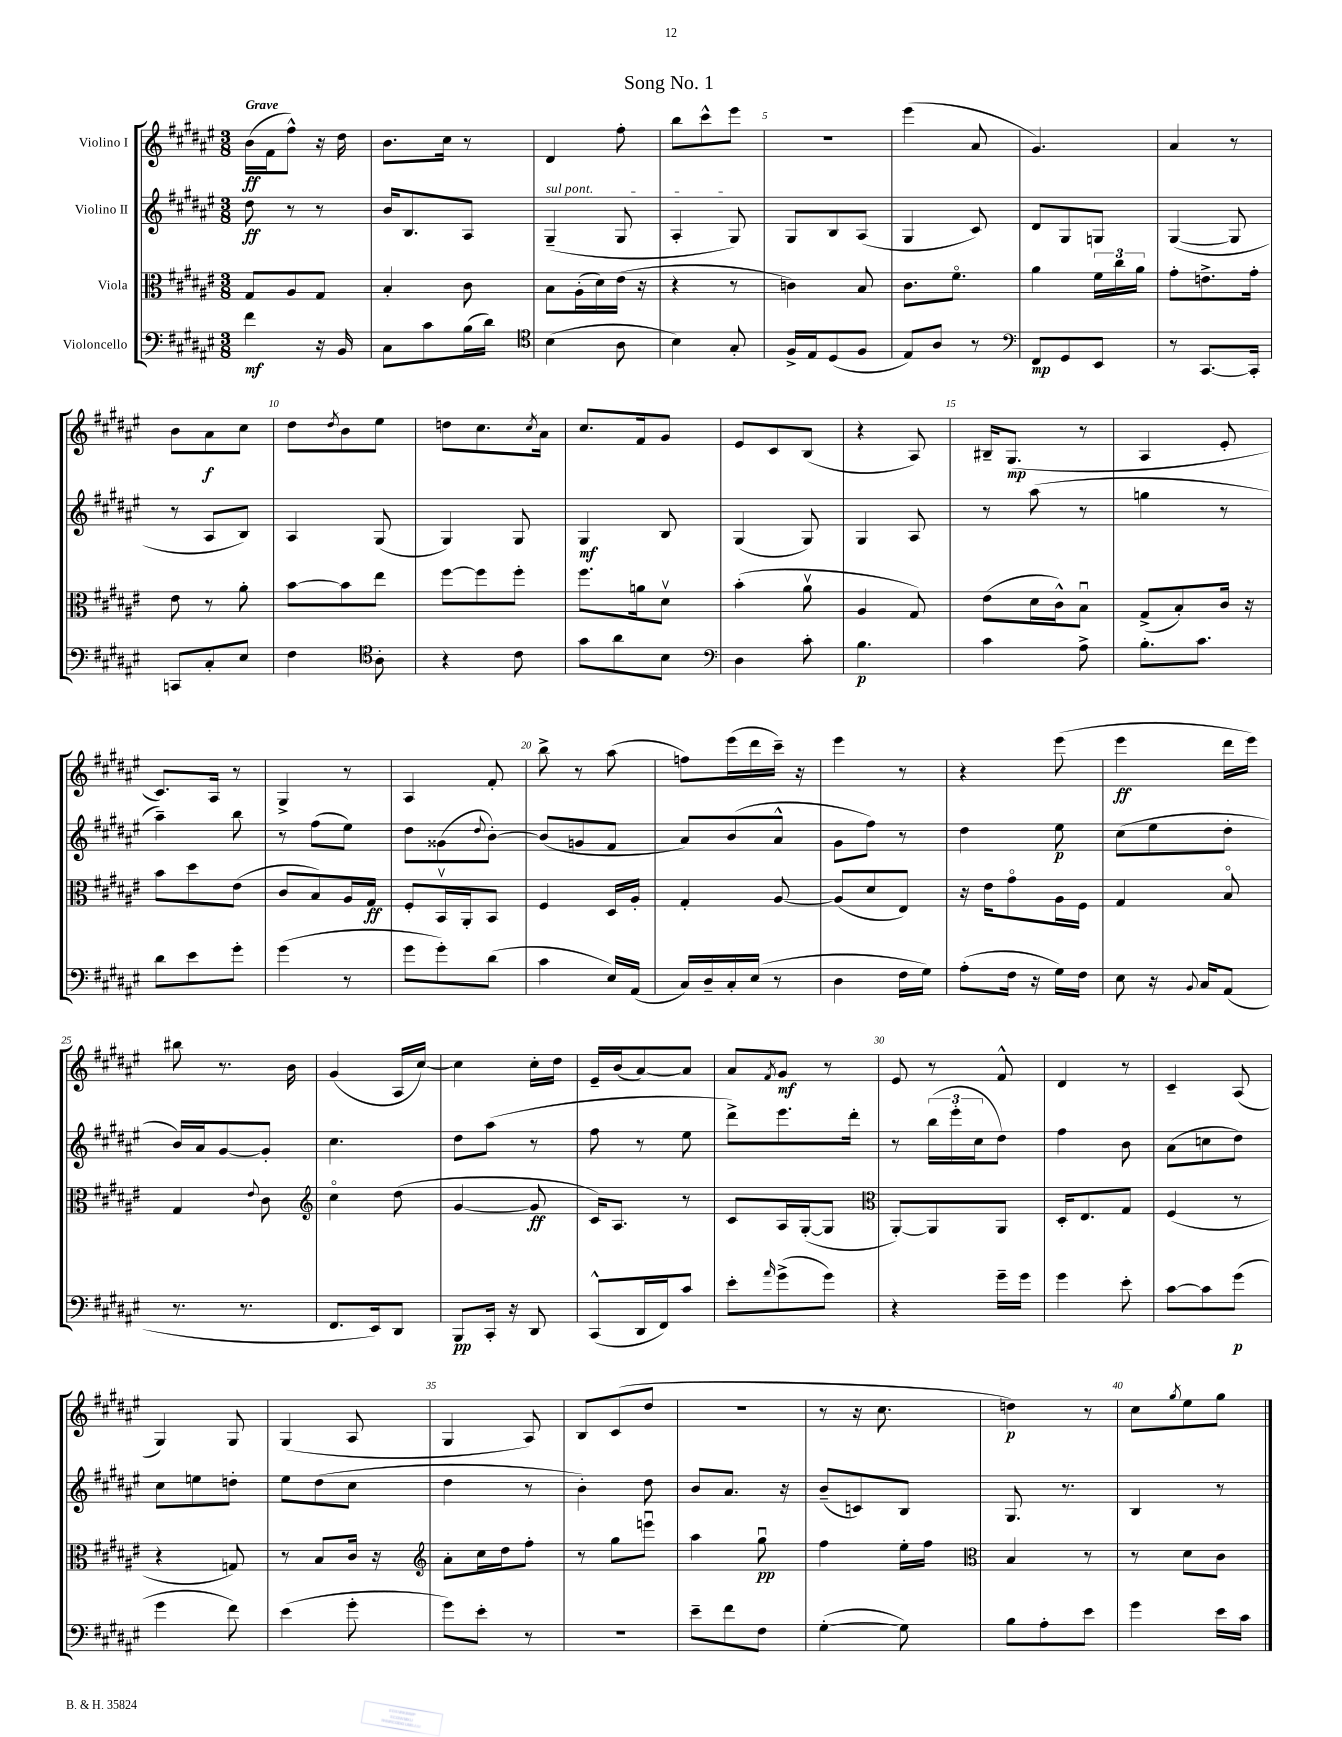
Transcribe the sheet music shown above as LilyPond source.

\header { title = "Song No. 1" }
<<
\new StaffGroup <<
\new Staff = "s0" \with { instrumentName = "Violino I" } {
    \clef treble \key fis \major \numericTimeSignature \time 3/8 \tempo "Grave"
    b'16\ff( fis'16 fis''8-^) r16 dis''16 |
    b'8. cis''16 r8 |
    dis'4 fis''8-. |
    b''8 cis'''8-^ eis'''8 |
    R4. |
    eis'''4( ais'8 |
    gis'4.) |
    ais'4 r8 |
    b'8 ais'8\f cis''8 |
    dis''8 \acciaccatura { dis''8 } b'8 eis''8 |
    d''8 cis''8. \acciaccatura { cis''8 } ais'16 |
    cis''8. fis'16 gis'8 |
    eis'8 cis'8 b8( |
    r4 ais8) |
    bis16-- gis8.\mp( r8 |
    ais4 eis'8-. |
    cis'8.) ais16 r8 |
    gis4-> r8 |
    ais4 fis'8-. |
    b''8-> r8 ais''8( |
    f''8) eis'''16( dis'''16 cis'''16--) r16 |
    eis'''4 r8 |
    r4 eis'''8( |
    eis'''4\ff dis'''16 eis'''16) |
    bis''8 r8. b'16 |
    gis'4( ais16 cis''16~) |
    cis''4 cis''16-. dis''16 |
    eis'16-- b'16( ais'8~) ais'8 |
    ais'8 \acciaccatura { fis'8 } gis'8\mf r8 |
    eis'8 r8 fis'8-^ |
    dis'4 r8 |
    cis'4-- ais8( |
    gis4) gis8 |
    gis4( ais8 |
    gis4 ais8) |
    b8 cis'8( dis''8 |
    R4. |
    r8 r16 cis''8. |
    d''4\p) r8 |
    cis''8 \acciaccatura { gis''8 } eis''8 gis''8 \bar "|." |
}
\new Staff = "s1" \with { instrumentName = "Violino II" } {
    \clef treble \key fis \major \numericTimeSignature \time 3/8
    dis''8\ff r8 r8 |
    b'16 b8. ais8 |
    \once \override TextSpanner.bound-details.left.text = \markup { \italic "sul pont." } gis4--\startTextSpan( gis8 |
    ais4-. gis8\stopTextSpan) |
    gis8 b8 ais8( |
    gis4 cis'8) |
    dis'8 gis8 g8 |
    gis4~( gis8 |
    r8 ais8 b8) |
    ais4 gis8( |
    gis4) gis8 |
    gis4\mf b8 |
    gis4( gis8) |
    gis4 ais8 |
    r8 ais''8( r8 |
    g''4 r8 |
    ais''4--) b''8 |
    r8 fis''8( eis''8) |
    dis''8 gisis'8( \appoggiatura { dis''8 } b'8~-.) |
    b'8( g'8 fis'8 |
    ais'8) b'8( ais'8-^ |
    gis'8 fis''8) r8 |
    dis''4 eis''8\p |
    cis''8( eis''8 dis''8-. |
    b'16) ais'16 gis'8~ gis'8-. |
    cis''4. |
    dis''8 ais''8( r8 |
    fis''8 r8 eis''8 |
    dis'''8->) eis'''8. dis'''16-. |
    r8 \tuplet 3/2 { b''16( eis'''16-. cis''16 } dis''8) |
    fis''4 b'8 |
    ais'8( c''8 dis''8) |
    cis''8 e''8 d''8-. |
    eis''8 dis''8( cis''8 |
    dis''4 r8 |
    b'4-.) dis''8 |
    b'8 ais'8. r16 |
    b'8--( c'8) b8 |
    gis8. r8. |
    b4 r8 \bar "|." |
}
\new Staff = "s2" \with { instrumentName = "Viola" } {
    \clef alto \key fis \major \numericTimeSignature \time 3/8
    gis8 ais8 gis8 |
    b4-. cis'8 |
    b8 ais16-.( dis'16) eis'16( r16 |
    r4 r8 |
    c'4) b8 |
    cis'8. fis'8.\flageolet |
    ais'4 \tuplet 3/2 { fis'16 cis''16 ais'16 } |
    gis'8-. e'8.-> gis'16-. |
    eis'8 r8 ais'8-. |
    b'8~ b'8 eis''8 |
    fis''8~ fis''8 fis''8-. |
    fis''8. a'16 dis'8\upbow |
    b'4-.( ais'8\upbow |
    ais4 gis8) |
    eis'8( dis'16 cis'16-^) b8\downbow |
    gis8->( b8-.) cis'16 r16 |
    b'8 dis''8 eis'8( |
    cis'8 b8) ais16 gis16\ff |
    fis8-. b,16\upbow ais,16-. b,8 |
    fis4 dis16 ais16-. |
    gis4-. ais8~ |
    ais8( dis'8 eis8) |
    r16 eis'16 gis'8\flageolet ais16 fis16 |
    gis4 b8\flageolet |
    gis4 \appoggiatura { eis'8 } cis'8 |
    \clef treble cis''4\flageolet dis''8( |
    gis'4~ gis'8\ff |
    cis'16) ais8. r8 |
    cis'8 ais16 gis16~-.( gis8 |
    \clef alto ais,8~-.) ais,8 ais,8 |
    dis16-. eis8. gis8 |
    fis4( r8 |
    r4 g8) |
    r8 b8 cis'16 r16 |
    \clef treble ais'8-. cis''16 dis''16 fis''8-. |
    r8 gis''8 e'''8\downbow |
    ais''4 gis''8\downbow\pp |
    fis''4 eis''16-. fis''16 |
    \clef alto b4 r8 |
    r8 dis'8 cis'8 \bar "|." |
}
\new Staff = "s3" \with { instrumentName = "Violoncello" } {
    \clef bass \key fis \major \numericTimeSignature \time 3/8
    fis'4\mf r16 b,16 |
    cis8 cis'8 b16( dis'16) |
    \clef tenor b4( ais8 |
    b4) gis8-. |
    fis16-> eis16 dis8( fis8 |
    eis8) ais8 r8 |
    \clef bass fis,8\mp gis,8 eis,8 |
    r8 cis,8.~ cis,16-. |
    c,8 cis8-. eis8 |
    fis4 \clef tenor ais8-. |
    r4 cis'8 |
    gis'8 ais'8 b8 |
    \clef bass dis4 cis'8-. |
    b4.\p |
    cis'4 ais8-> |
    b8.-. cis'8. |
    dis'8 eis'8 gis'8-. |
    gis'4( r8 |
    gis'8 gis'8-.) dis'8( |
    cis'4 eis16) ais,16( |
    cis16) dis16-- cis16-. eis16( r8 |
    dis4 fis16 gis16) |
    ais8-.( fis16 r16 gis16) fis16 |
    eis8 r16 \appoggiatura { b,8 } cis16 ais,8( |
    r8. r8. |
    fis,8. eis,16) dis,8 |
    b,,8\pp cis,16-. r16 dis,8 |
    cis,8-^( dis,16 fis,16) cis'8 |
    eis'8-. \grace { ais'16 } gis'8->( gis'8) |
    r4 gis'16-- gis'16 |
    gis'4 eis'8-. |
    cis'8~ cis'8 gis'8\p( |
    gis'4 fis'8) |
    eis'4( gis'8-. |
    gis'8) eis'8-. r8 |
    R4. |
    eis'8-- fis'8 fis8 |
    gis4~-.( gis8) |
    b8 ais8-. eis'8 |
    gis'4 eis'16 cis'16 \bar "|." |
}
>>
>>
\layout { \context { \Score \override BarNumber.break-visibility = ##(#f #t #t) barNumberVisibility = #(every-nth-bar-number-visible 5) } }
